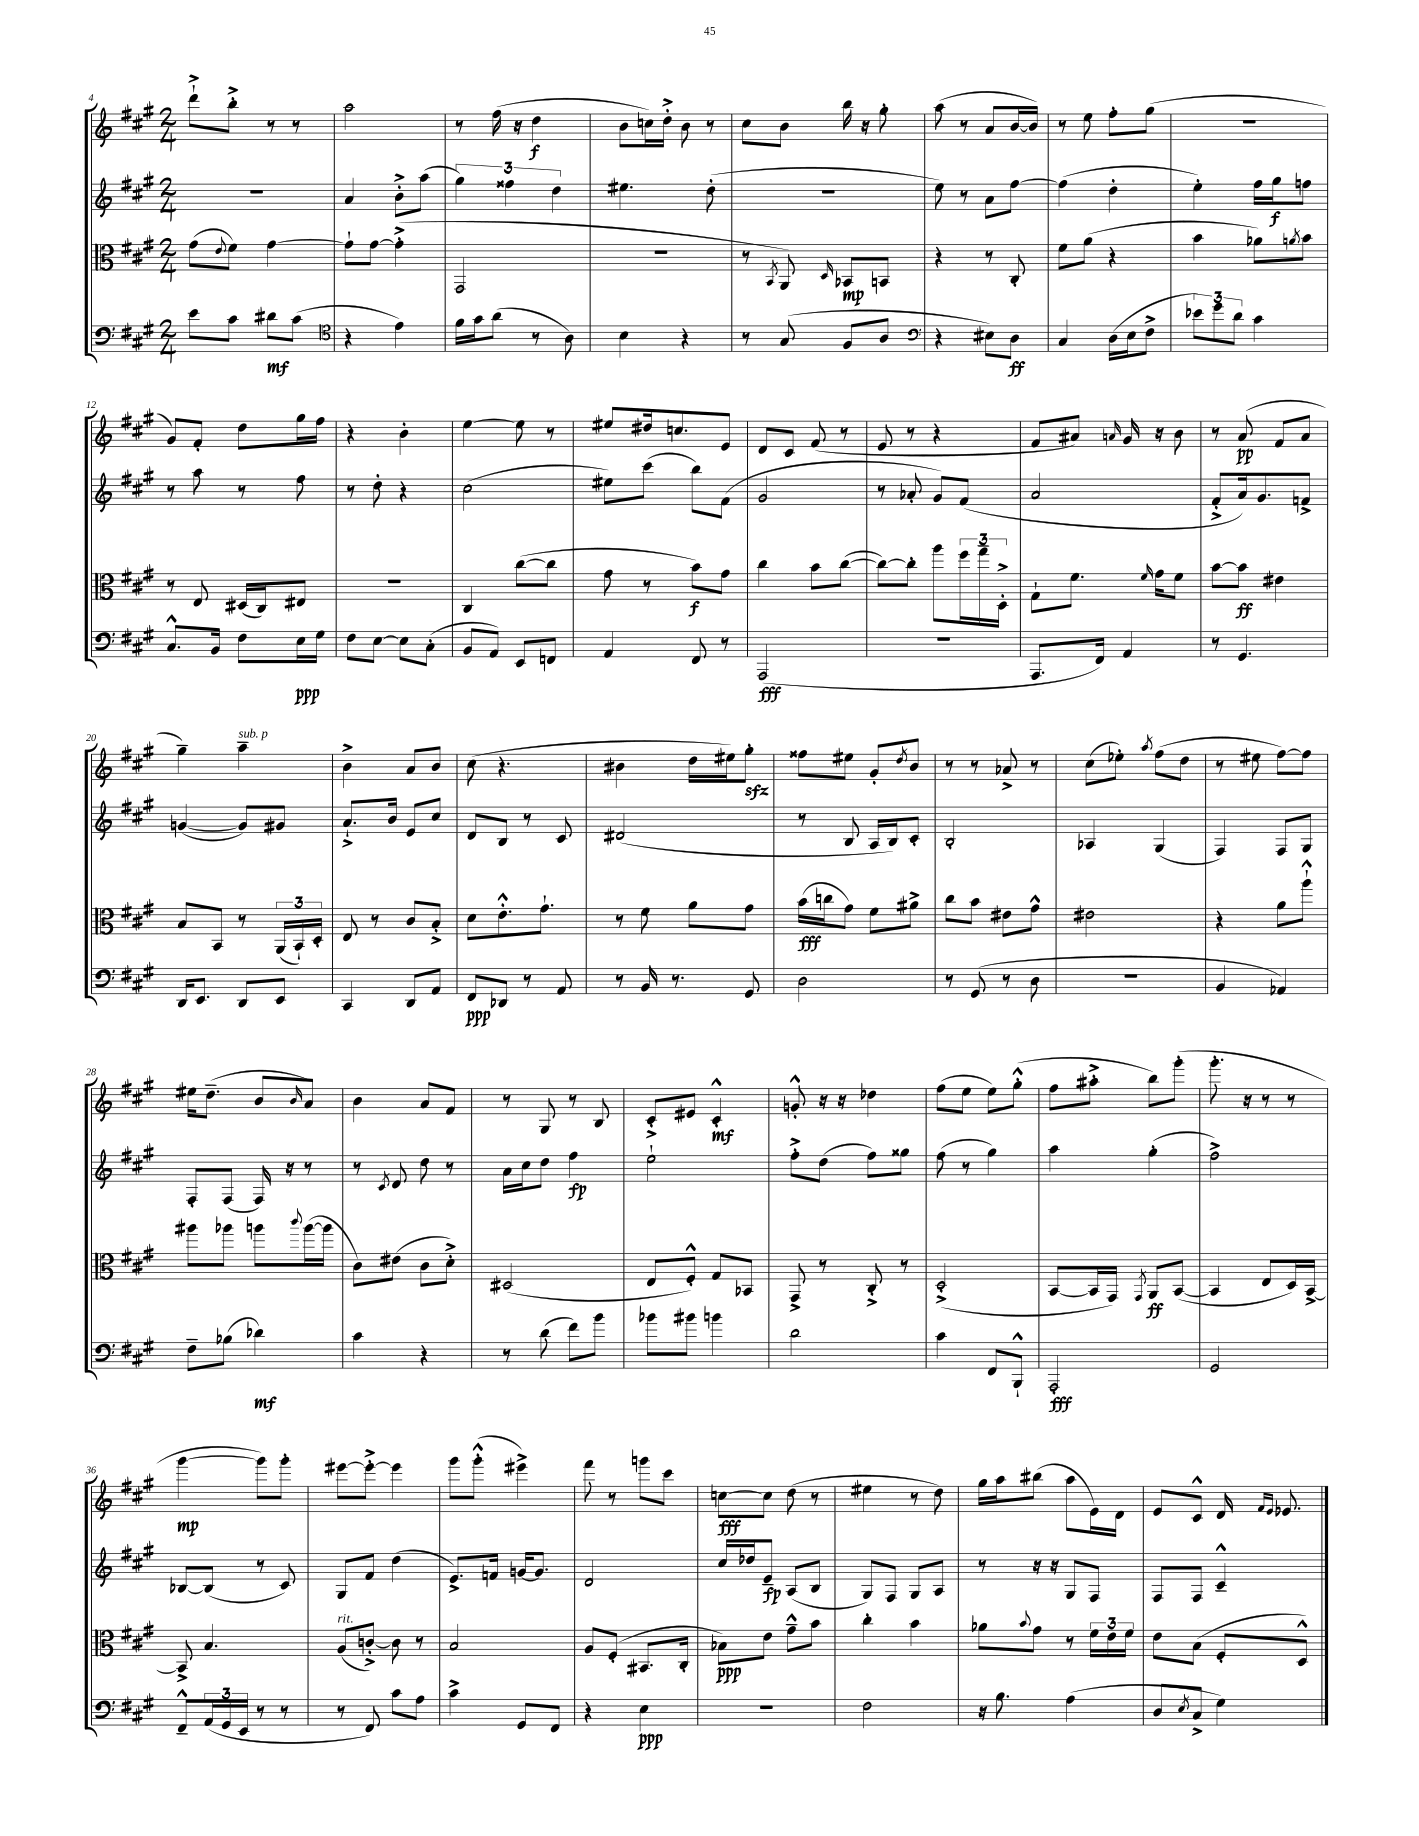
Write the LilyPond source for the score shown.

<<
\new StaffGroup <<
\new Staff = "s0" {
    \clef treble \key a \major \numericTimeSignature \time 2/4
    d'''8-!-> b''8-.-> r8 r8 |
    a''2 |
    r8 fis''16( r16 d''4\f |
    b'8 c''16) d''16-.-> b'8 r8 |
    cis''8 b'8 b''16 r16 gis''8-. |
    a''8( r8 a'8 b'16~ b'16) |
    r8 e''8 fis''8-. gis''8( |
    r2 |
    gis'8) fis'8-. d''8 gis''16 fis''16 |
    r4 b'4-. |
    e''4~ e''8 r8 |
    eis''8 dis''16 c''8. e'8 |
    d'8 cis'8 fis'8( r8 |
    e'8 r8 r4 |
    fis'8 ais'8) \grace { a'16 } gis'16 r16 b'8 |
    r8 a'8\pp( fis'8 a'8 |
    gis''4--) a''4--^\markup { \italic "sub. p" } |
    b'4-> a'8 b'8 |
    cis''8( r4. |
    bis'4 d''16 eis''16) gis''8-.\sfz |
    fisis''8 eis''8 gis'8-. \acciaccatura { d''8 } b'8 |
    r8 r8 aes'8-> r8 |
    cis''8( ees''8-.) \acciaccatura { a''8 } fis''8( d''8 |
    r8 eis''8 fis''8~) fis''8 |
    eis''16 d''8.--( b'8 \grace { b'16 } a'8) |
    b'4 a'8 fis'8 |
    r8 gis8 r8 b8 |
    cis'8-.-> eis'8 cis'4-.-^\mf |
    g'8-.-^ r16 r16 des''4 |
    fis''8( e''8 e''8) gis''8-.-^( |
    fis''8 ais''8-.-> b''8) gis'''8-.( |
    gis'''8.-. r16 r8 r8 |
    gis'''4~\mp gis'''8) gis'''8-. |
    eis'''8~ eis'''8~-.-> eis'''4 |
    gis'''8 gis'''8-.-^( eis'''4->) |
    fis'''8 r8 g'''8 cis'''8 |
    c''8~\fff c''8 d''8( r8 |
    eis''4 r8 d''8) |
    gis''16 a''16 bis''8( a''8 e'16) d'16 |
    e'8 cis'8-^ d'16 \grace { fis'16 e'16 } ees'8. \bar "|." |
}
\new Staff = "s1" {
    \clef treble \key a \major \numericTimeSignature \time 2/4
    r2 |
    a'4 b'8-.-> a''8( |
    \tuplet 3/2 { gis''4) fisis''4 d''4 } |
    eis''4. d''8-.( |
    R2 |
    e''8) r8 a'8 fis''8~ |
    fis''4( d''4-. |
    e''4-.) fis''16 gis''16\f f''8 |
    r8 a''8 r8 fis''8 |
    r8 d''8-. r4 |
    cis''2( |
    eis''8) cis'''8( b''8) fis'8( |
    gis'2 |
    r8 aes'8-. gis'8) fis'8( |
    a'2 |
    fis'8-.-> a'16) gis'8. f'8-> |
    g'4~( g'8) gis'8 |
    a'8.-!-> b'16 e'8 cis''8 |
    d'8 b8 r8 cis'8 |
    dis'2( |
    r8 b8 a16 b16) cis'8-. |
    b2-. |
    aes4 gis4( |
    fis4) fis8 gis8 |
    fis8-. fis8( fis16) r16 r8 |
    r8 \acciaccatura { cis'8 } d'8 d''8 r8 |
    a'16 cis''16 d''8 fis''4\fp |
    e''2-! |
    fis''8-.-> d''8( fis''8) gisis''8 |
    fis''8( r8 gis''4) |
    a''4 gis''4-.( |
    fis''2->) |
    bes8~ bes8( r8 cis'8) |
    gis8 fis'8 d''4( |
    e'8.->) f'16 g'16~ g'8. |
    d'2 |
    cis''16 des''16 e'8--\fp a8( b8 |
    gis8) fis8 gis8 a8 |
    r8 r16 r16 gis8 fis8 |
    fis8 fis8 cis'4---^ \bar "|." |
}
\new Staff = "s2" {
    \clef alto \key a \major \numericTimeSignature \time 2/4
    gis'8( \appoggiatura { e'8 } fis'8) gis'4~ |
    gis'8-! gis'8~ gis'4-.->( |
    gis,2 |
    R2 |
    r8 \acciaccatura { b,8 } a,8) \grace { d16 } bes,8\mp b,8 |
    r4 r8 cis8-. |
    fis'8 a'8( r4 |
    b'4 aes'8) \acciaccatura { a'8 } b'8 |
    r8 e8 dis16( cis16) eis8 |
    R2 |
    cis4 cis''8~( cis''8 |
    gis'8 r8 b'8\f) gis'8 |
    cis''4 b'8 cis''8~( |
    cis''8~) cis''8-. a''8 \tuplet 3/2 { fis''16 gis''16-- d16-.-> } |
    gis8-! fis'8. \grace { fis'16 } gis'16 fis'8 |
    b'8~ b'8\ff eis'4 |
    b8 b,8 r8 \tuplet 3/2 { a,16( b,16-!) d16-. } |
    e8 r8 cis'8 b8-.-> |
    d'8 e'8.-.-^ gis'8.-! |
    r8 fis'8 a'8 gis'8 |
    b'16\fff( c''16 gis'8) fis'8 ais'8-> |
    cis''8 b'8 eis'8 gis'8-^ |
    eis'2 |
    r4 a'8 a''8-!-^ |
    ais''8 aes''8 a''8 \appoggiatura { cis'''8 } a''16~( a''16 |
    cis'8) eis'8( cis'8 d'8-.->) |
    dis2( |
    e8 fis8-.-^) gis8 bes,8 |
    gis,8-> r8 cis8-.-> r8 |
    d2-.->( |
    b,8~ b,16 gis,16) \acciaccatura { gis,8 } a,8\ff b,8~( |
    b,4 e8 d16) b,16~-> |
    b,8-> b4. |
    a8^\markup { \italic "rit." }( c'8~-.->) c'8 r8 |
    b2 |
    a8 fis8-.( bis,8. cis16-. |
    bes8\ppp) e'8 gis'8---^ b'8 |
    cis''4-. b'4 |
    aes'8 \appoggiatura { b'8 } gis'8 r8 \tuplet 3/2 { fis'16 e'16 fis'16 } |
    e'8 b8( fis8-. d8-^) \bar "|." |
}
\new Staff = "s3" {
    \clef bass \key a \major \numericTimeSignature \time 2/4
    e'8 cis'8 dis'8\mf cis'8( |
    \clef tenor r4 e'4) |
    fis'16 gis'16 a'8( r8 a8) |
    b4 r4 |
    r8 gis8( fis8 a8 |
    \clef bass r4 eis8) d8\ff |
    cis4 d16( e16 fis8-> |
    \tuplet 3/2 { ees'8) gis'8 d'8 } cis'4 |
    cis8.-^ b,16 fis8 e16\ppp gis16 |
    fis8 e8~ e8 cis8-.( |
    b,8 a,8) e,8 f,8 |
    a,4 fis,8 r8 |
    a,,2\fff( |
    R2 |
    a,,8. fis,16) a,4 |
    r8 gis,4. |
    d,16 e,8. d,8 e,8 |
    cis,4 d,8 a,8 |
    fis,8\ppp des,8 r8 a,8 |
    r8 b,16 r8. gis,8 |
    d2 |
    r8 gis,8( r8 d8 |
    R2 |
    b,4 aes,4) |
    fis8-- bes8( des'4\mf) |
    cis'4 r4 |
    r8 d'8( fis'8) b'8 |
    bes'8 bis'8 b'4 |
    d'2 |
    cis'4 fis,8 b,,8-!-^ |
    a,,2-.\fff |
    gis,2 |
    fis,8---^ \tuplet 3/2 { a,16( gis,16 e,16 } r8 r8 |
    r8 fis,8) cis'8 a8 |
    cis'4-> gis,8 fis,8 |
    r4 e4\ppp |
    R2 |
    fis2 |
    r16 b8. a4( |
    d8 \acciaccatura { e8 } cis8-> gis4) \bar "|." |
}
>>
>>
\layout { \context { \Score currentBarNumber = #4 } }
